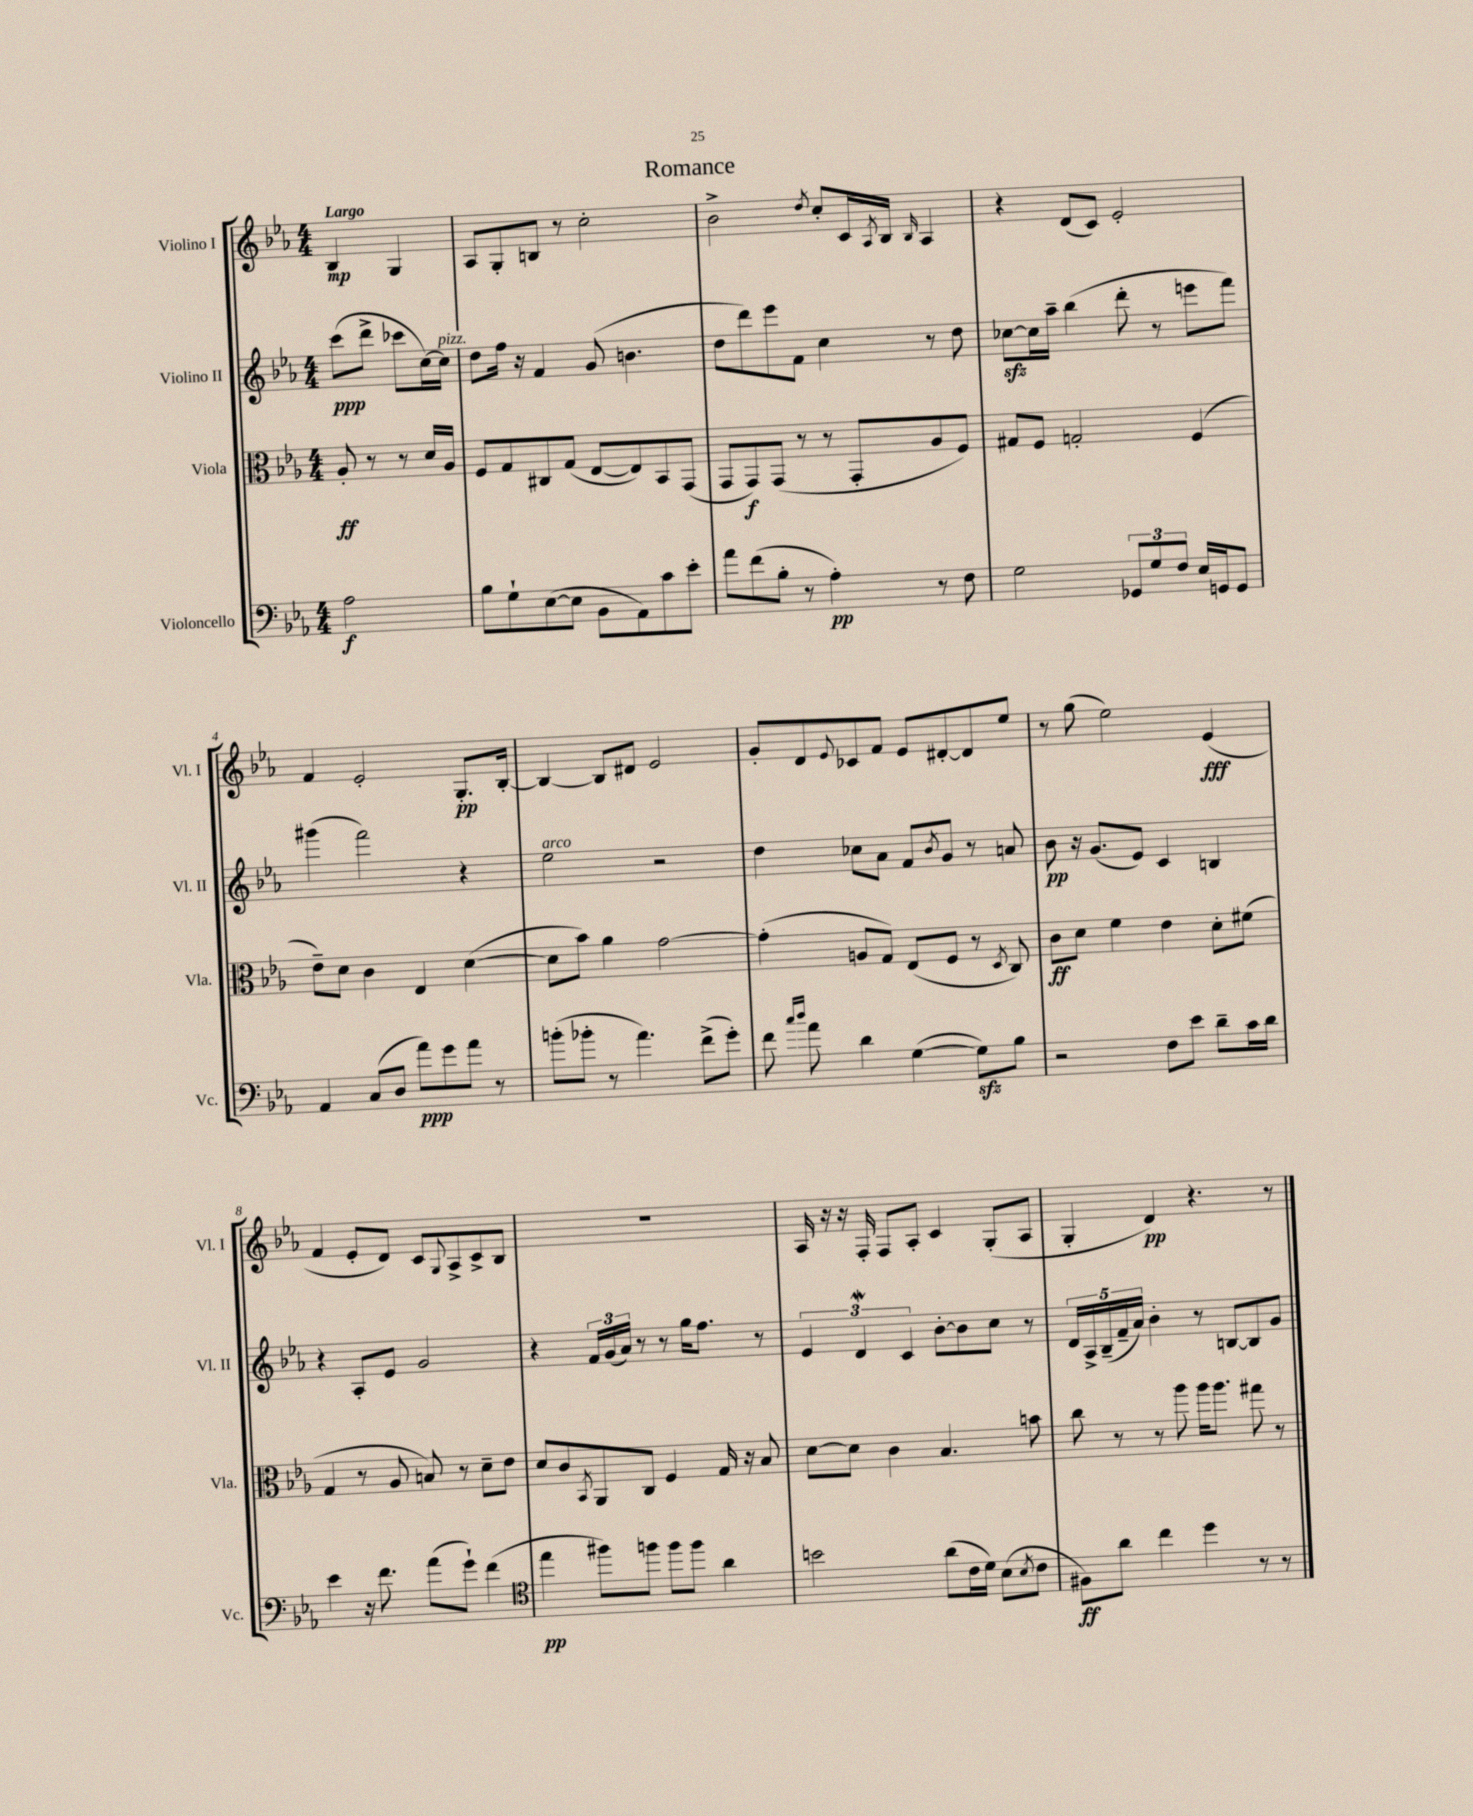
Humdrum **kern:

**kern	**kern	**kern	**kern
*staff4	*staff3	*staff2	*staff1
*clefF4	*clefC3	*clefG2	*clefG2
*k[b-e-a-]	*k[b-e-a-]	*k[b-e-a-]	*k[b-e-a-]
*M4/4	*M4/4	*M4/4	*M4/4
2A-	8A-'	(8ccc	4B-
.	8r	8ddd^	.
.	8r	8ccc-	4G
.	16d	[16cc)	.
.	16A-	16cc]	.
=	=	=	=
8B-	8F	8dd	8A-
8G`	8G	16ff	8G'
.	.	16r	.
([8E-	8C#	4f	8B
8E-]	(8G	.	8r
8BB-	[8E-	(8g	2cc'
8AA-)	8E-])	4.b	.
8c	8BB-	.	.
8e-'	(8GG	.	.
=	=	=	=
8a-	8GG	8dd	2b-^
(8f	8GG)	8ddd)	.
8B-'	(8GG	8eee-	.
8r	8r	8f	.
.	.	.	8qdd
4A-')	8r	4cc	8cc'
.	8GG'	.	16c
.	.	.	8qA-
.	.	.	16B-
.	.	.	16qqB-
8r	8A-	8r	4A-
8F	8F)	8dd	.
=	=	=	=
2G	8G#	[8cc-	4r
.	8F	16cc-]	.
.	.	16aa-~	.
.	2G'	(4bb-	(8d
.	.	.	8c)
12GG-	.	8ddd'	2e-'
12G	.	.	.
.	.	8r	.
12F	.	.	.
16E-	(4F	8eee	.
16GG	.	.	.
8GG	.	8fff)	.
=	=	=	=
4AA-	8e-~)	(4ggg#	4f
.	8d	.	.
(8C	4c	2fff)	2e-'
8D	.	.	.
8a-)	4E-	.	.
8g	.	.	.
8a-	([4d	4r	8.G'
8r	.	.	.
.	.	.	[16B-'
=	=	=	=
(8b'	8d]	2ee-	4B-_
8b-'	8b-)	.	.
8r	4a-	.	8B-]
4.a-)	.	.	8d#
.	[2g	2r	2e-
(8f^	.	.	.
8g')	.	.	.
=	=	=	=
8f	(4g']	4dd	8g'
16qqcc	.	.	.
16qqdd	.	.	.
8a-	.	.	8d
.	.	.	8qqe-
4d	8A	8cc-	8c-
.	8G)	8a-	8f
([4G	(8E-	8f	8e-
.	.	8qb-	.
.	8F	8g	[8d#'
8G])	8r	8r	8d#]
.	8qD	.	.
8B-	8C)	8a	8ee-
=	=	=	=
2r	8c	8b-	8r
.	8d	16r	(8gg
.	.	(8.g	.
.	4f	.	2ee-)
.	.	8e-)	.
8F	4e-	4c	.
8e-	.	.	.
8d~	8d'	4B	(4e-
16c	(8f#	.	.
16d	.	.	.
=	=	=	=
4e-	4G	4r	4f
16r	8r	8A-'	8e-'
8.f	.	.	.
.	8A-	8e-	8d)
(8a-	8B)	2g	8c
.	.	.	8qqG
8g`)	8r	.	8A-^
(4f	8d~	.	8c^
.	8e-	.	8B-
=	=	=	=
*clefC4	*	*	*
4ee-	8d	4r	1r
.	8c	.	.
.	8qBB-	.	.
8ff#)	8AA-	24f	.
.	.	(24g	.
.	.	24a-)	.
8ff	8C	8r	.
8ff	4F	8r	.
8ff	.	16gg	.
.	.	8.ff	.
4a-	16G	.	.
.	16r	.	.
.	8B-	8r	.
=	=	=	=
2b	[8d	6e-	16A-
.	.	.	16r
.	8d]	.	16r
.	.	6d	.
.	.	.	16F'
.	4c	.	8F
.	.	6c	.
.	.	.	8A-'
(8a-	4.B-	[8b-'	4c
16c	.	8b-]	.
16d)	.	.	.
(8B-	.	8cc	(8G'
8qB-	.	.	.
8c	8b	8r	8A-
=	=	=	=
8F#)	8cc	20d	4G'
.	.	20A-^	.
.	.	(20B-~	.
8a-	8r	.	.
.	.	20f~	.
.	.	20a-)	.
4cc	8r	4b-'	4d)
.	8aa-	.	.
4dd	16aa-	8r	4.r
.	8.aa-	.	.
.	.	[8B	.
8r	8gg#	8B]	.
8r	8r	8g	8r
==	==	==	==
*-	*-	*-	*-
